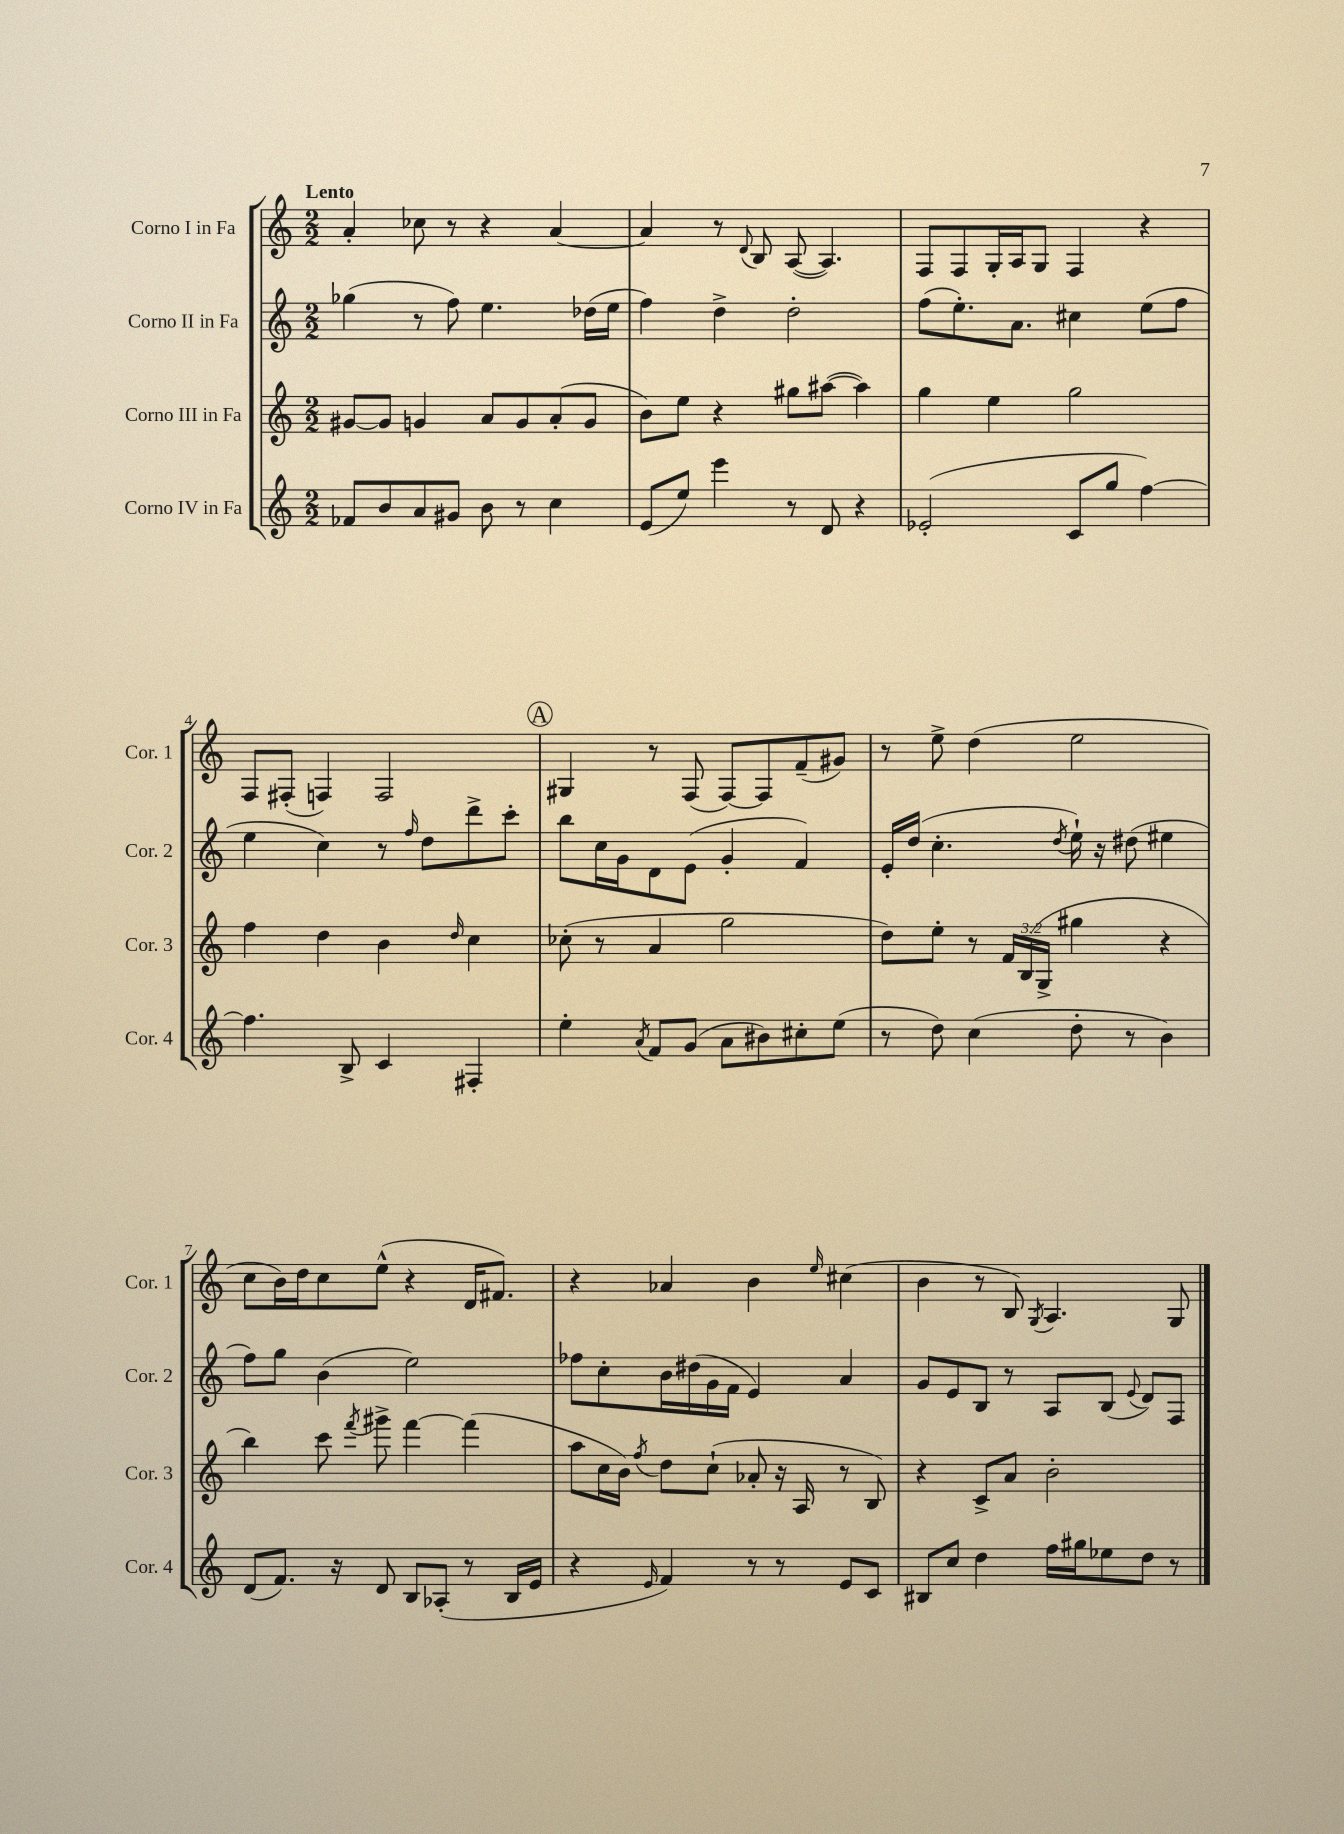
<<
\new StaffGroup <<
\new Staff = "s0" \with { instrumentName = "Corno I in Fa" shortInstrumentName = "Cor. 1" } {
    \clef treble \key c \major \numericTimeSignature \time 2/2 \tempo "Lento"
    \autoBeamOff a'4-. ces''8 r8 r4 a'4~ |
    a'4 r8 \appoggiatura { d'8 } b8 a8~( a4.) |
    f8[ f8 g16-. a16 g8] f4 r4 |
    f8[ fis8]-.( f4) f2 |
    \mark \markup { \circle "A" } gis4 r8 f8( f8[~) f8 f'8--( gis'8]) |
    r8 e''8-> d''4( e''2 |
    c''8[ b'16) d''16 c''8 e''8]-^( r4 d'16[ fis'8.]) |
    r4 aes'4 b'4 \grace { e''16 } cis''4( |
    b'4 r8 b8) \acciaccatura { g8 } a4. g8 \bar "|." |
}
\new Staff = "s1" \with { instrumentName = "Corno II in Fa" shortInstrumentName = "Cor. 2" } {
    \clef treble \key c \major \numericTimeSignature \time 2/2
    \autoBeamOff ges''4( r8 f''8) e''4. des''16[( e''16] |
    f''4) d''4-> d''2-. |
    f''8[( e''8.-.) a'8.] cis''4 e''8[( f''8] |
    e''4 c''4) r8 \grace { f''16 } d''8[ d'''8-> c'''8]-. |
    \mark \markup { \circle "A" } b''8[ c''16 g'16 d'8 e'8]( g'4-. f'4) |
    e'16[-. d''16]( c''4.-. \acciaccatura { d''8 } e''16-!) r16 dis''8( eis''4 |
    f''8[) g''8] b'4( e''2) |
    fes''8[ c''8-. b'16 dis''16( g'16 f'16] e'4) a'4 |
    g'8[ e'8 b8] r8 a8[ b8]( \appoggiatura { e'8 } d'8[) f8] \bar "|." |
}
\new Staff = "s2" \with { instrumentName = "Corno III in Fa" shortInstrumentName = "Cor. 3" } {
    \clef treble \key c \major \numericTimeSignature \time 2/2 \override Staff.TupletNumber.text = #tuplet-number::calc-fraction-text
    \autoBeamOff gis'8[~ gis'8] g'4 a'8[ g'8 a'8-.( g'8] |
    b'8[) e''8] r4 gis''8[ ais''8]~( ais''4) |
    g''4 e''4 g''2 |
    f''4 d''4 b'4 \grace { d''16 } c''4 |
    \mark \markup { \circle "A" } ces''8-.( r8 a'4 g''2 |
    d''8[) e''8]-. r8 \tuplet 3/2 { f'16[ b16( g16]-> } gis''4 r4 |
    b''4) c'''8 \acciaccatura { f'''8 } gis'''8-> f'''4~ f'''4( |
    a''8[ c''16 b'16]) \acciaccatura { f''8 } d''8[ c''8]-!( aes'8-. r16 a16 r8 b8) |
    r4 c'8[-> a'8] b'2-. \bar "|." |
}
\new Staff = "s3" \with { instrumentName = "Corno IV in Fa" shortInstrumentName = "Cor. 4" } {
    \clef treble \key c \major \numericTimeSignature \time 2/2
    \autoBeamOff fes'8[ b'8 a'8 gis'8] b'8 r8 c''4 |
    e'8[( e''8]) e'''4 r8 d'8 r4 |
    ees'2-.( c'8[ g''8] f''4~) |
    f''4. b8-> c'4 fis4-. |
    \mark \markup { \circle "A" } e''4-. \acciaccatura { a'8 } f'8[ g'8]( a'8[ bis'8) cis''8-. e''8]( |
    r8 d''8) c''4( d''8-. r8 b'4) |
    d'8[( f'8.]) r16 d'8 b8[ aes8]-.( r8 b16[ e'16] |
    r4 \grace { e'16 } f'4) r8 r8 e'8[ c'8] |
    bis8[ c''8] d''4 f''16[ gis''16 ees''8 d''8] r8 \bar "|." |
}
>>
>>
